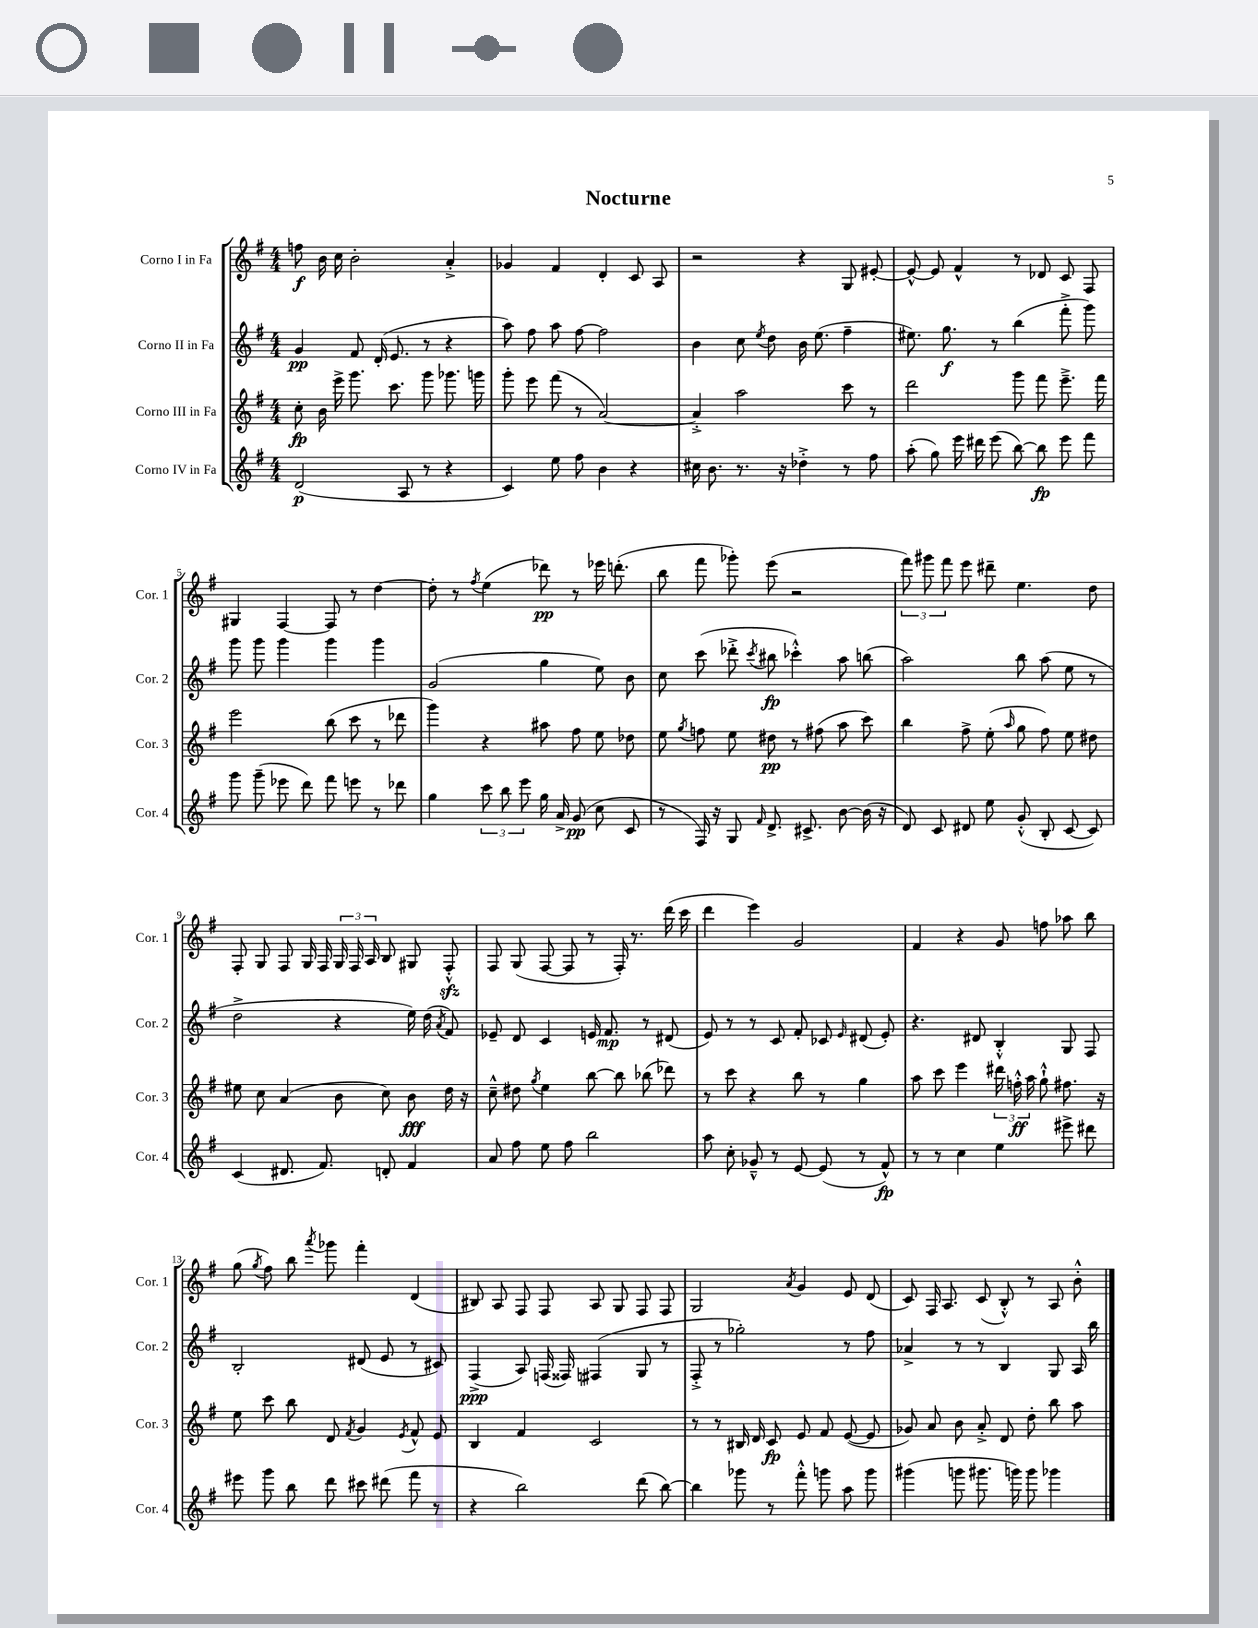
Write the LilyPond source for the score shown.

\header { title = "Nocturne" }
<<
\new StaffGroup <<
\new Staff = "s0" \with { instrumentName = "Corno I in Fa" shortInstrumentName = "Cor. 1" } {
    \clef treble \key g \major \numericTimeSignature \time 4/4
    \autoBeamOff f''8\f b'16 c''16 b'2-. a'4-.-> |
    ges'4 fis'4 d'4-. c'8 a8 |
    r2 r4 g8 eis'8~-. |
    eis'8~-^ eis'8 fis'4-^ r8 des'8 c'8 fis8 |
    gis4 fis4~ fis8 r8 d''4~ |
    d''8-. r8 \acciaccatura { fis''8 } e''4( des'''8\pp) r8 ees'''16 d'''8.-.( |
    b''8 fis'''8 ges'''8-.) e'''8( r2 |
    \tuplet 3/2 { fis'''8) gis'''8 fis'''8 } e'''8 dis'''8-- e''4. d''8 |
    fis8-. g8 fis8 g16 fis16 \tuplet 3/2 { g16 fis16 a16 } b8 gis8 fis8-.-^\sfz |
    fis8 g8( fis8~ fis8 r8 fis16-.) r8. d'''16( c'''16 |
    d'''4 e'''4) g'2 |
    fis'4 r4 g'8 f''8 aes''8 b''8 |
    g''8( \acciaccatura { g''8 } fis''8) b''8 \acciaccatura { a'''8 } ges'''8 fis'''4-. d'4( |
    bis8) a8 fis8 fis8 a8 g8 fis8 fis8 |
    g2 \acciaccatura { a'8 } g'4 e'8 d'8( |
    c'8) fis16 a8. c'8( b8-.-^) r8 a8 b'8-.-^ \bar "|." |
}
\new Staff = "s1" \with { instrumentName = "Corno II in Fa" shortInstrumentName = "Cor. 2" } {
    \clef treble \key g \major \numericTimeSignature \time 4/4
    \autoBeamOff g'4\pp fis'8 d'16-.( e'8. r8 r4 |
    a''8) fis''8 a''8 fis''8~ fis''2 |
    b'4 c''8 \acciaccatura { e''8 } d''8 b'16 e''8.( fis''4-- |
    eis''8.) g''8.\f r8 b''4( fis'''8-.-> g'''8) |
    g'''8 g'''8 g'''4 g'''4 g'''4 |
    g'2( g''4 e''8) b'8 |
    c''8 c'''8( des'''8-.-> \acciaccatura { c'''8 } bis''8\fp ces'''4-.-^) a''8 b''8( |
    a''2) b''8 a''8( e''8 r8 |
    d''2-> r4 e''16) d''16( \acciaccatura { a'8 } fis'8) |
    ees'8-- d'8 c'4 e'16 fis'8.\mp r8 dis'8( |
    e'8) r8 r8 c'8 fis'8-. ces'8 \grace { e'16 } dis'8( e'8-.) |
    r4. dis'8 b4-.-^ g8 fis8 |
    b2-. dis'8( e'8 r8 cis'8) |
    fis4->\ppp( a8) f16( fisis16) fis4( g8 r8 |
    fis8-.-> r8 ges''2-.) r8 fis''8 |
    aes'4-> r8 r8 b4 g8 a16 b''16 \bar "|." |
}
\new Staff = "s2" \with { instrumentName = "Corno III in Fa" shortInstrumentName = "Cor. 3" } {
    \clef treble \key g \major \numericTimeSignature \time 4/4
    \autoBeamOff c''8-.\fp b'16 e'''16-> g'''8. c'''8. g'''8 ges'''8. g'''16 |
    g'''8-. e'''8 fis'''8( r8 a'2~) |
    a'4-.-> a''2 c'''8 r8 |
    d'''2 g'''8 fis'''8 e'''8.---> fis'''16 |
    e'''2 b''8( c'''8 r8 des'''8 |
    g'''4) r4 ais''8 fis''8 e''8 des''8 |
    e''8 \acciaccatura { g''8 } f''8 e''8 dis''8\pp r8 fis''8( a''8 c'''8) |
    b''4 fis''8-> e''8-.( \grace { a''16 } g''8 fis''8) e''8 dis''8 |
    eis''8 c''8 a'4( b'8 c''8) b'8\fff d''16 r16 |
    c''8---^ dis''8 \acciaccatura { g''8 } e''4 b''8~ b''8 bes''8( des'''8) |
    r8 c'''8 r4 b''8 r8 g''4 |
    a''8 c'''8 e'''4 \tuplet 3/2 { dis'''16 f''16-.-^\ff a''16 } g''8-!-^ fis''8. r16 |
    e''8 c'''8 b''8 d'8 \acciaccatura { fis'8 } g'4 \acciaccatura { e'8 } fis'8-^ e'8 |
    b4 fis'4 c'2 |
    r8 r8 bis16 d'16 c'8\fp e'8 fis'8 e'8~( e'8 |
    ges'8) a'8 b'8 a'8-.-> d'8 d''8-. b''8 a''8 \bar "|." |
}
\new Staff = "s3" \with { instrumentName = "Corno IV in Fa" shortInstrumentName = "Cor. 4" } {
    \clef treble \key g \major \numericTimeSignature \time 4/4
    \autoBeamOff d'2\p( a8 r8 r4 |
    c'4) e''8 fis''8 b'4 r4 |
    cis''16 b'8. r8. r16 des''4-.-> r8 fis''8 |
    a''8-.( g''8) e'''16 dis'''16 e'''8( b''8~) b''8\fp e'''8 fis'''8 |
    g'''8 g'''8--( ees'''8 d'''8) fis'''8 e'''8 r8 des'''8 |
    g''4 \tuplet 3/2 { c'''8 b''8 e'''8 } g''16 a'16-> g'8\pp( c''8 c'8 |
    r8 fis16) r16 g8 \grace { fis'16 } d'8.-> cis'8.-> b'8~ b'16( r16 |
    d'8) c'8 dis'8 e''8 g'8-.-^( b8-. c'8~ c'8) |
    c'4( dis'8. fis'8.) d'8-. fis'4 |
    a'8 fis''8 e''8 fis''8 b''2 |
    a''8 c''8-. ges'8---^ r8 e'8~ e'8( r8 fis'8-^\fp) |
    r8 r8 c''4 e''4 eis'''8-> dis'''8 |
    eis'''8 g'''8 b''8 d'''8 cis'''8 dis'''8( fis'''8 r8 |
    r4 b''2) d'''8( b''8~) |
    b''4 ges'''8 r8 fis'''8-.-^ g'''8 a''8 g'''8 |
    gis'''4( g'''8 gis'''8. g'''16) g'''8 ges'''4 \bar "|." |
}
>>
>>
